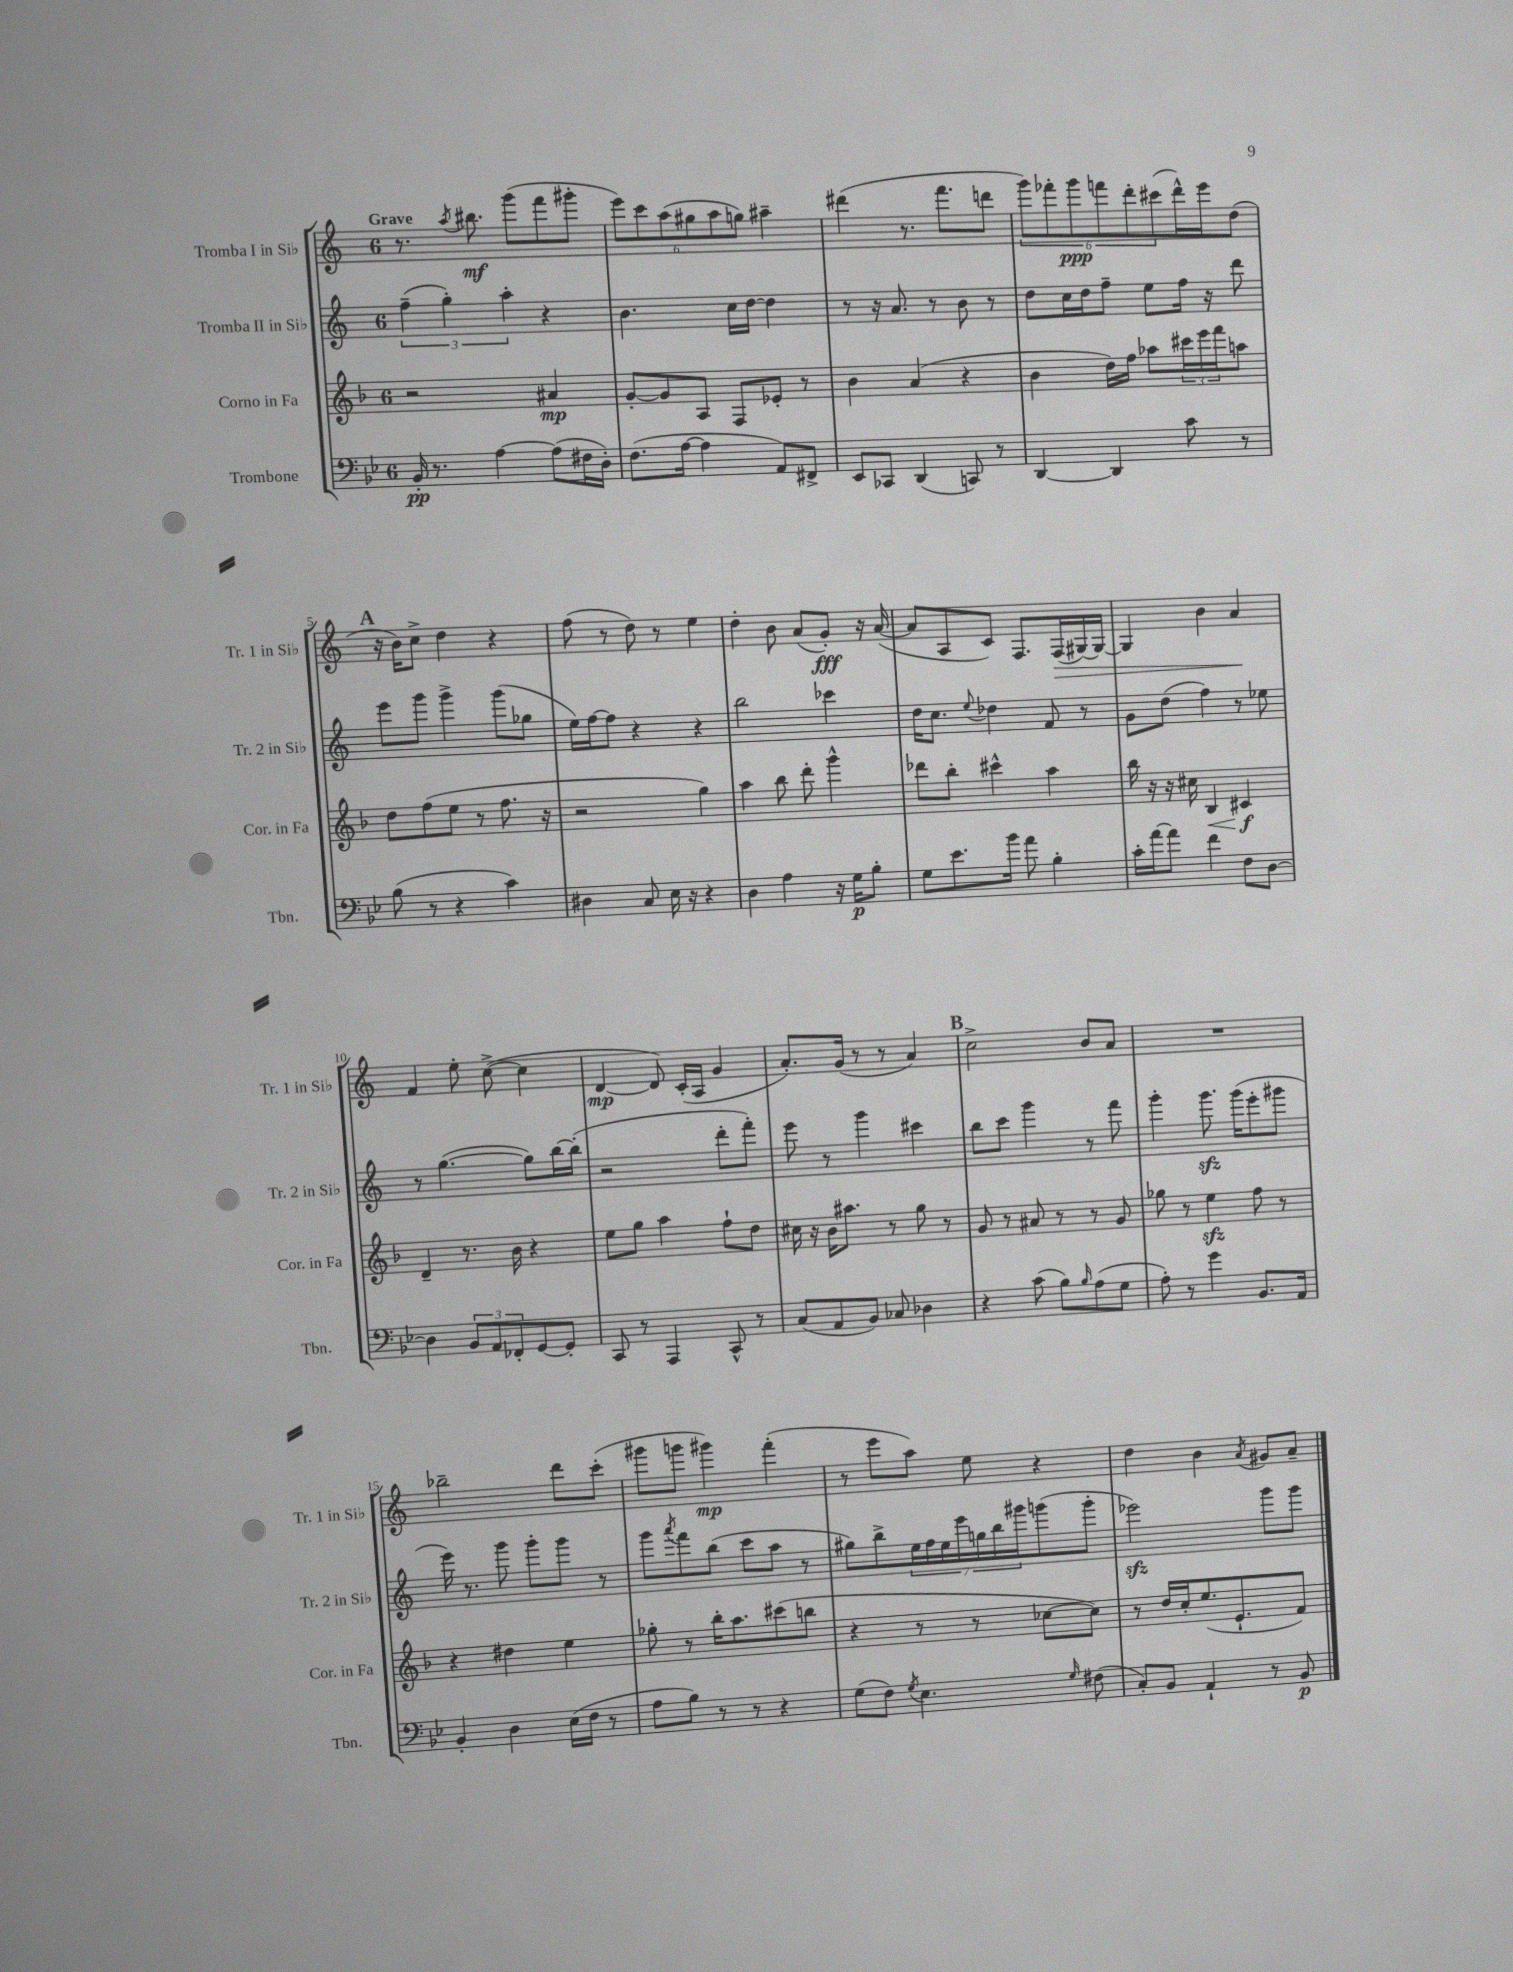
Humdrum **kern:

**kern	**kern	**kern	**kern
*staff4	*staff3	*staff2	*staff1
*clefF4	*clefG2	*clefG2	*clefG2
*k[b-e-]	*k[b-]	*k[]	*k[]
*M6/8	*M6/8	*M6/8	*M6/8
16BB-'	2r	(6ff~	8.r
8.r	.	.	.
.	.	6gg')	.
.	.	.	8qaa
.	.	.	8.bb#
[4A	.	.	.
.	.	6aa'	.
.	.	.	(8ggg
(8A]	4a#	4r	8fff
16F#	.	.	8ggg#'
16D')	.	.	.
=	=	=	=
(8.F	[8g'	4.b	12eee)
.	.	.	12ccc
.	8g]	.	.
.	.	.	(12aa
[16A	.	.	.
4A]	8A	.	12gg#
.	.	.	12aa
.	8F	16cc	.
.	.	.	12gg)
.	.	[16dd	.
8AA)	8e-'	4dd]	4aa#~
8FF#^	8r	.	.
=	=	=	=
8EE-	4b-	8r	(4ddd#
8CC-	.	16r	.
.	.	8.a	.
(4DD	(4a	.	8.r
.	.	8r	.
.	.	.	8.fff
8CC)	4r	8b	.
8r	.	8r	8ddd
=	=	=	=
[4DD	4b-	8dd	12ggg)
.	.	.	12fff-'
.	.	16cc	.
.	.	.	12ggg
.	.	16dd	.
4DD]	16dd)	8ff~	12fff
.	16ff	.	.
.	.	.	12ddd'
.	8aa-	8ee	.
.	.	.	(12ccc#
8c	24ccc#	16ff	16ddd^^)
.	24eee	.	.
.	.	16r	16eee
.	24fff	.	.
8r	8aa	8ddd	(8dd
=	=	=	=
(8B-	8dd	8eee	16r
.	.	.	16b)
8r	(8ff	8ggg	8cc^
4r	8ee	4ggg^	4dd
.	8r	.	.
4c)	8.ff	(8ggg	4r
.	.	8gg-	.
.	16r	.	.
=	=	=	=
4D#	2r	16ee)	(8ff
.	.	[16ff	.
.	.	8ff]	8r
8C	.	4r	8dd)
16E-	.	.	8r
16r	.	.	.
4r	4gg)	4r	4ee
=	=	=	=
4D	4aa	2bb	4dd'
4A	8bb-	.	8b
.	8ddd'	.	(8a
16r	4ggg^^	4ccc-	8g')
16G	.	.	.
8B-'	.	.	16r
.	.	.	([16a
=	=	=	=
8G	8ddd-	16dd	8a]
.	.	8.cc	.
8.e-	8bb-'	.	8A
.	.	8qqee	.
.	4ccc#^^	4dd-	8c)
16b-	.	.	.
8a	.	.	8.F
4B-'	4aa	8f	.
.	.	.	(16F
.	.	8r	[16G#)
.	.	.	16G#_
=	=	=	=
16c'	16bb-	8g	4G#]
[16a	16r	.	.
8a]	16r	(8dd	.
.	16cc#	.	.
4f	4B-	4ff)	4b
8F	4c#	8r	4a
[8D	.	8ee-	.
=	=	=	=
4D]	4d~	8r	4f
.	.	([4.gg	.
12BB-	8.r	.	8ee'
12AA	.	.	.
.	.	.	([8cc^
12FF-'	.	.	.
.	16b-	.	.
[8GG	4r	8gg])	4cc]
8GG']	.	[16bb	.
.	.	(16bb']	.
=	=	=	=
8CC	8ee	2r	[4d
8r	8gg	.	.
4AAA	4aa	.	8d])
.	.	.	(16c'
.	.	.	16A
8CC^^	8ff`	8ddd'	4g
8r	8dd	8fff')	.
=	=	=	=
(8C	16cc#	8eee	8.a')
.	16r	.	.
8AA	16b-	8r	.
.	8.aa#	.	(16g
8BB-)	.	4ggg	8r
8C-	8r	.	8r
4D-	8gg	4ccc#	4a)
.	8r	.	.
=	=	=	=
4r	8g	8bb	2cc^
.	8r	8ccc	.
(8c	8a#	4ggg	.
8B-)	8r	.	.
16qqB-	.	.	.
(8A	8r	8r	8b
8G	8g	8fff	8a
=	=	=	=
8A')	8gg-	4ggg'	2.r
8r	8r	.	.
4g	4ee	8.ggg	.
.	.	(16ggg	.
8.BB-	8ff	8eee'	.
.	8r	8ggg#	.
16AA	.	.	.
=	=	=	=
4BB-'	4r	16eee)	2bb-~
.	.	8.r	.
4D	4dd#	8ggg	.
.	.	8ggg'	.
(16E-	4ee	8ggg	8ddd
16F	.	.	.
8r	.	8r	(8ccc'
=	=	=	=
8A	8gg-'	8ggg	8ggg#
.	.	8qaaa	.
8B-)	8r	8fff	8ggg
8r	16bb-'	(8bb	4ggg#)
.	8.aa	.	.
8r	.	8ccc	.
4r	(8ccc#	8aa	(4fff'
.	8bb	8r	.
=	=	=	=
(8G	4r	8gg#)	8r
8F)	.	8bb^	8eee
8qG	.	.	.
4.E-	8r	28ee	8aa)
.	.	28ff	.
.	.	28ee	.
.	.	28eee	.
.	8r	.	8ee
.	.	28gg	.
.	.	28bb	.
.	.	28ggg#	.
.	[8cc-	(8ggg	4r
16qqG	.	.	.
(8F#	8cc-])	8ggg'	.
=	=	=	=
8C')	8r	2eee-)	4dd
8BB-	16dd	.	.
.	16cc'	.	.
4AA`	(8.ee	.	4b
.	8.e`	.	.
.	.	.	8qa
8r	.	8ggg	8g#
8BB-	8f)	8ggg	8a~
==	==	==	==
*-	*-	*-	*-
